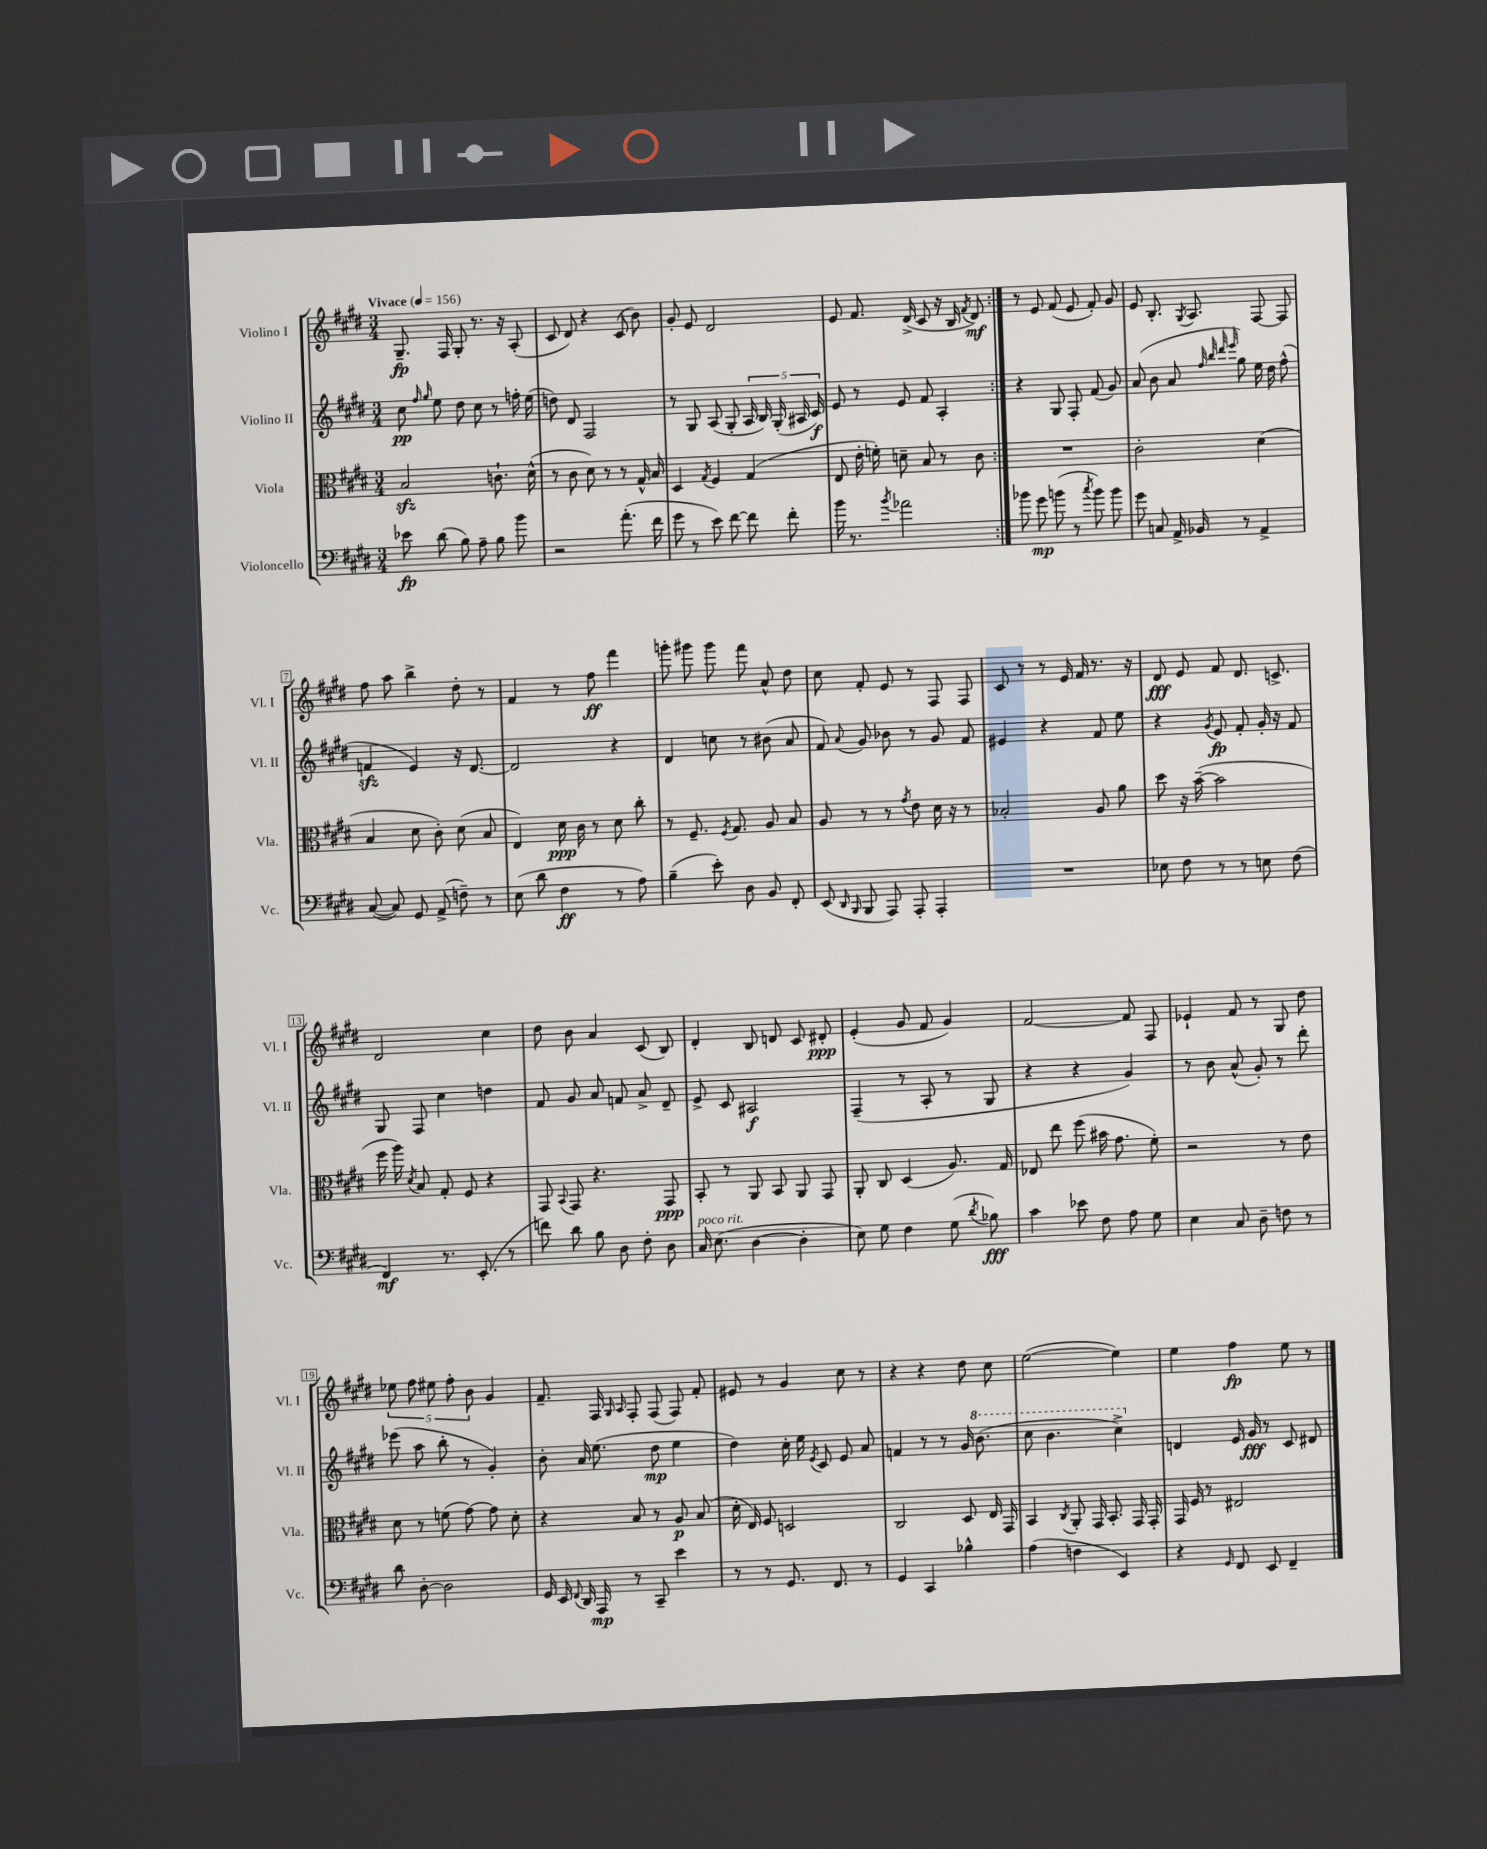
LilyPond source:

<<
\new StaffGroup <<
\new Staff = "s0" \with { instrumentName = "Violino I" shortInstrumentName = "Vl. I" } {
    \clef treble \key e \major \numericTimeSignature \time 3/4 \tempo "Vivace" 4 = 156
    \autoBeamOff \repeat volta 2 { gis8.--\fp fis16 gis8-. r8. r16 a8-.( |
    cis'8 dis'8) r4 cis'8( b'8) |
    gis'8-. e'8 dis'2 |
    e'8 fis'8. dis'16->( cis'8 r16 b16 \acciaccatura { fis'8 } dis'8\mf) | }
    r8 e'8 fis'8( e'8 fis'8-.) gis'8 |
    e'8 b8.-. \acciaccatura { gis8 } a8. fis8~ fis8 |
    fis''8 a''8 b''4-> dis''8-. r8 |
    fis'4 r8 fis''8\ff fis'''4 |
    g'''8-. gis'''8 gis'''8 fis'''8 a'8-^ dis''8 |
    cis''8 fis'8-. e'8 r8 fis8 fis8 |
    cis'8 r8 r8 e'16 fis'16 r8. r16 |
    dis'8\fff e'8 fis'8 dis'8. c'8.-> |
    dis'2 cis''4 |
    dis''8 b'8 a'4 cis'8( b8) |
    dis'4-. b8 d'8 cis'8 dis'8-.\ppp |
    e'4-.( gis'8 fis'8 gis'4) |
    fis'2~ fis'8 fis8 |
    ees'4-! fis'8 r8 gis8 dis''8 |
    \tuplet 5/4 { ees''8 fis''8 eis''8 fis''8-. b'8 } gis'4 |
    fis'8.-- fis16 \grace { gis16 a16 } fis8-. fis8( fis8) fis'8-. |
    eis'8 r8 gis'4 cis''8 r8 |
    r4 r4 dis''8 cis''8 |
    e''2~( e''4) |
    e''4 fis''4\fp e''8 r8 \bar "|." |
}
\new Staff = "s1" \with { instrumentName = "Violino II" shortInstrumentName = "Vl. II" } {
    \clef treble \key e \major \numericTimeSignature \time 3/4
    \autoBeamOff \repeat volta 2 { cis''8\pp \grace { fis''16 gis''16 } e''8 dis''8 cis''8 r8 f''16-. e''16( |
    d''8) dis'8 fis2 |
    r8 gis8 a8( gis8-. \tuplet 5/4 { a16 b16) gis16-.( ais16 cis'16\f) } |
    e'8 r8 e'8 fis'8 a4-. | }
    r4 gis8 fis8-. fis'8( gis'8) |
    a'8( b'8 a'8 \grace { fis''32 b''32 dis'''32 e'''32 } gis''8) e''16 dis''16 fis''8-^( |
    f'4\sfz e'4) r16 dis'8.~ |
    dis'2 r4 |
    dis'4 c''8 r8 bis'8( a'8 |
    fis'8) \appoggiatura { a'8 } gis'8 bes'8 r8 gis'8 fis'8 |
    eis'4 r4 fis'8 e''8 |
    r4 \acciaccatura { gis'8 } e'8\fp fis'8-. gis'16-. r16 fis'8 |
    gis8 fis8 cis''4 d''4 |
    fis'8 gis'8 a'8 f'8 a'8-> dis'8-- |
    e'8-> cis'8 ais2\f |
    fis4--( r8 a8-. r8 gis8 |
    r4 r4 gis'4) |
    r8 b'8 a'8-^( gis'8-.) r8 dis'''8-. |
    ees'''8( a''8 b''8-. r8 gis'4-.) |
    b'8-. a'16 e''8.( dis''8\mp e''4 |
    dis''4) cis''16-. e''16 \acciaccatura { e'8 } cis'8 e'8 a'8 |
    f'4 r8 r8 gis'16 \ottava #1 b''8.( |
    cis'''8 b''4. cis'''4->) \ottava #0 |
    d'4 e'16 gis'16\fff r8 cis'8 dis'8 \bar "|." |
}
\new Staff = "s2" \with { instrumentName = "Viola" shortInstrumentName = "Vla." } {
    \clef alto \key e \major \numericTimeSignature \time 3/4
    \autoBeamOff \repeat volta 2 { b2\sfz c'8.-! dis'16-^( |
    r8 cis'8 dis'8) r8 r8 gis16-^ b16 |
    dis4 \acciaccatura { gis8 } fis4 gis4( |
    e8 e'16-. f'16-.) d'8-- b8 r8 cis'8 | }
    R2. |
    cis'2-. dis'4( |
    b4 dis'8 cis'8-.) dis'8( b8 |
    e4) dis'16\ppp cis'16 r8 dis'8 cis''8-. |
    r8 fis8.-- \acciaccatura { fis8 } gis8. a8 b8 |
    a8 r8 r8 \acciaccatura { gis'8 } e'8 dis'16 r16 r8 |
    bes2-. a8 a'8 |
    dis''8 r16 b'16~--( b'2 |
    fis''16 a''16) \acciaccatura { dis'8 } b8 gis8-. fis8 r4 |
    gis,8 \appoggiatura { b,8 } gis,8 r4. gis,8\ppp |
    b,8-. r8 a,8 b,8 a,8 gis,8 |
    a,8-. cis8 dis4( a8.) gis16 |
    ees8 e''8 fis''8( bis'16 gis'8. fis'8-.) |
    r2 r8 e'8 |
    dis'8 r8 f'8( gis'8~) gis'8 dis'8-. |
    r4 b8 r8 a8\p b8( |
    dis'16-. e16) fis8 d2 |
    cis2 dis8 e16 gis,16 |
    b,4 \acciaccatura { cis8 } a,8-. gis,16 b,8.-. gis,16 gis,16-. |
    gis,16 fis16 r8 eis2 \bar "|." |
}
\new Staff = "s3" \with { instrumentName = "Violoncello" shortInstrumentName = "Vc." } {
    \clef bass \key e \major \numericTimeSignature \time 3/4
    \autoBeamOff \repeat volta 2 { ees'8\fp dis'8( b8) a8-- b8 b'8 |
    r2 a'8.-.( fis'16 |
    gis'8 r8 e'8) fis'8~ fis'8 fis'8-. |
    b'16 r8. \acciaccatura { b'8 } aes'2 | }
    bes'8 gis'8\mp b'8( r8 \acciaccatura { cis''8 } b'8) b'8 |
    gis'8 c8 a,16-> bes,16 r8 a,4-> |
    cis8~( cis8) gis,8 a,8->( f8--) r8 |
    e8( dis'8 fis4\ff r8 a8) |
    b4--( e'8-.) dis8 b,8 fis,8-. |
    e,8( \grace { dis,16 b,,16 } b,,8 a,,8) a,,8-. a,,4-. |
    R2. |
    ees8 fis8 r8 r8 e8 fis8( |
    fis,4\mf) r8. e,8.-.( r8 |
    f'8) dis'8 b8 dis8 fis8-. dis8 |
    cis16^\markup { \italic "poco rit." } e8.( dis4~ dis4-. |
    e8) gis8 fis4 gis8( \acciaccatura { dis'8 } bes8\fff) |
    cis'4 ees'8 fis8 a8 gis8 |
    e4 cis8 dis8-- f8 r8 |
    dis'8 dis8~-. dis2 |
    gis,16 e,16 \appoggiatura { fis,8 } dis,16 a,,16\mp r8 cis,8-- e'4 |
    r8 r8 gis,8. fis,8. r8 |
    gis,4 cis,4 bes4-^ |
    a4( f4 e,4) |
    r4 \grace { gis,16 } fis,8 e,8 fis,4-- \bar "|." |
}
>>
>>
\layout { \context { \Score \override BarNumber.stencil = #(make-stencil-boxer 0.1 0.3 ly:text-interface::print) } }
